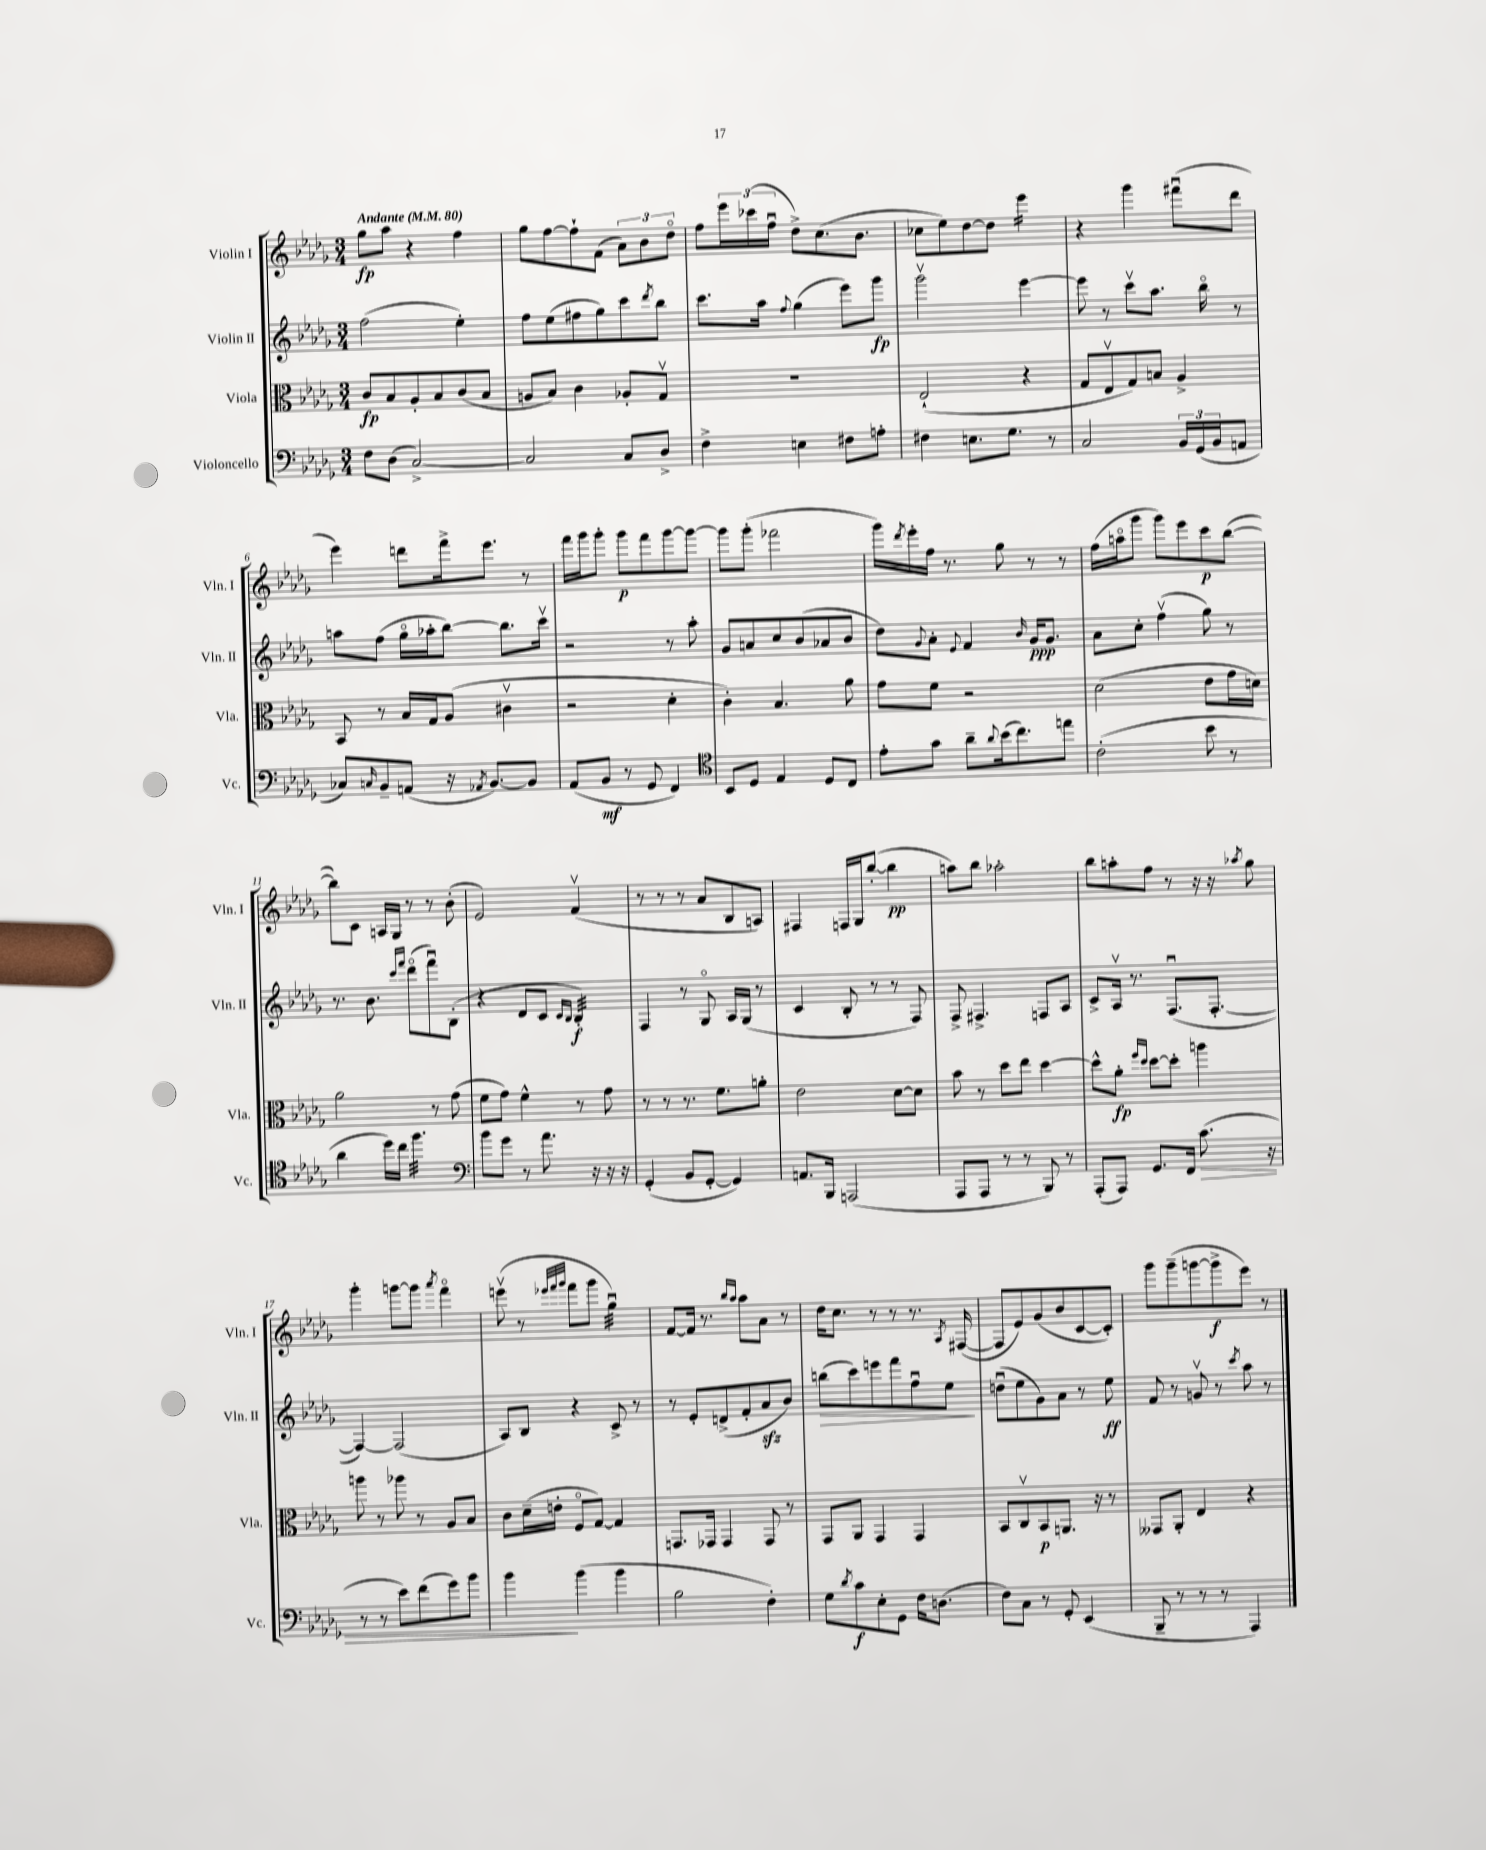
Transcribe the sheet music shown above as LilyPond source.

<<
\new StaffGroup <<
\new Staff = "s0" \with { instrumentName = "Violin I" shortInstrumentName = "Vln. I" } {
    \clef treble \key des \major \numericTimeSignature \time 3/4 \tempo "Andante" 4 = 80
    ges''8\fp aes''8 r4 f''4 |
    ges''8 f''8~ f''8-! f'8( \tuplet 3/2 { aes'8) bes'8 des''8\flageolet } |
    f''8 \tuplet 3/2 { ees'''16 ces'''16( f''16\downbow } des''8->) c''8.( bes'8. |
    ces''8 ees''8) des''8~ des''8 ees'''4:16 |
    r4 ges'''4 fis'''8\downbow( des'''8 |
    ees'''4) d'''8 f'''16-> ees'''8. r8 |
    f'''16 ges'''16 ges'''8-. ges'''8\p f'''8 ges'''8~ ges'''8~ |
    ges'''8 ges'''8-.( fes'''2 |
    ges'''16) \acciaccatura { des'''8 } ees'''16-. f''16 r8. ges''8 r8 r8 |
    f''16( a''16\flageolet ges'''8 ges'''8) ees'''8 c'''8\p bes''8~( |
    bes''8) c'8 a16 ges16 r8 r8 bes'8-.( |
    ees'2) f'4\upbow( |
    r8 r8 r8 aes'8 bes8 a8) |
    fis4 f16 ges16 bes''8~-.( bes''4\pp |
    a''8) bes''8 aes''2-. |
    bes''8 a''8-. f''8 r8 r16 r16 \acciaccatura { aes''8 } ges''8 |
    ges'''4-. g'''8~ g'''8 \acciaccatura { aes'''8 } f'''4\flageolet |
    e'''8\upbow( r8 \grace { ees'''32 f'''32 ges'''32 } f'''8 ges'''8 ges''4:32\downbow) |
    f'8~ f'16 r8. \grace { bes''16 aes''16 } aes''8 aes'8 r8 |
    des''16 c''8. r8 r8 r8. \acciaccatura { aes8 } fis16~( |
    fis8 ees'8) ges'8( bes'8 c'8~ c'8-.) |
    ges'''8 ges'''8--( g'''8~ g'''8->\f ees'''8) r8 \bar "|." |
}
\new Staff = "s1" \with { instrumentName = "Violin II" shortInstrumentName = "Vln. II" } {
    \clef treble \key des \major \numericTimeSignature \time 3/4
    f''2( ees''4-.) |
    f''8 ees''8( fis''8 ges''8) c'''8 \acciaccatura { des'''8 } bes''8 |
    c'''8. aes''16 \appoggiatura { f''8 } ges''4( ees'''8) ges'''8\fp |
    ges'''2\upbow ees'''4~ |
    ees'''8 r8 c'''8\upbow aes''8. bes''16\flageolet r8 |
    a''8 f''8( ges''16\flageolet aes''16-. bes''8~) bes''8. c'''16\upbow |
    r2 r8 aes''8-. |
    ges'8 a'8 c''8 bes'8( aes'8 bes'8 |
    des''8) \appoggiatura { ges'8 } aes'8-. \appoggiatura { ees'8 } f'4 \grace { bes'16 } ges'16\ppp ges'8. |
    aes'8 c''8-. f''4\upbow( ges''8) r8 |
    r8. bes'8. \grace { c'''16 f'''16 } des'''8\flageolet( f'''8\downbow) bes8-.( |
    r4 des'8 c'8 \grace { c'16 bes16 } bes4:32-.\f) |
    f4 r8 ges8\flageolet aes16 ges16( r8 |
    c'4 bes8-. r8 r8 f8) |
    f8-> fis4.-> f8 aes8 |
    c'8-> aes16\upbow r8. f8.\downbow( f8.~-. |
    f4~) f2( |
    aes8) bes8 r4 c'8-> r8 |
    r8 ees'8-. d'8->( f'8-. aes'8\sfz bes'8) |
    b''8\>( c'''8) e'''8 f'''8 f''8\downbow ees''8\! |
    d''8\downbow( ees''8 ges'8) aes'8 r8 ees''8\ff |
    f'8 r8 g'8\upbow r8 \acciaccatura { c'''8 } aes''8 r8 \bar "|." |
}
\new Staff = "s2" \with { instrumentName = "Viola" shortInstrumentName = "Vla." } {
    \clef alto \key des \major \numericTimeSignature \time 3/4
    c'8\fp bes8 aes8-. bes8 c'8( bes8 |
    a8 bes8) c'4 aes8-. ges8\upbow |
    R2. |
    ees2-!( r4 |
    ges8 ees8\upbow ges8) b8 aes4-> |
    bes,8 r8 bes16 ges16 aes8( cis'4\upbow |
    r2 des'4-. |
    c'4-.) bes4. aes'8 |
    ges'8 f'8 r2 |
    des'2( ees'8 ges'16 d'16) |
    aes'2 r8 ges'8( |
    f'8 ges'8) f'4-^ r8 ges'8 |
    r8 r8 r8. f'8. a'8-. |
    ees'2 des'8~ des'8 |
    bes'8 r8 des''8 ees''8 des''4~ |
    des''8-^ aes'8-.\fp \grace { f''16 des''16 } des''8~ des''8-. a''4 |
    a''8 r8 aes''8 r8 aes8 bes8 |
    c'8 des'16--( e'16-. f8\flageolet ges8~) ges4 |
    g,8. ges,16 ges,4 ges,8 r8 |
    ges,8 aes,8 ges,4 ges,4 |
    bes,8 c8\upbow bes,8\p a,8. r16 r8 |
    geses,8 aes,8-. ees4 r4 \bar "|." |
}
\new Staff = "s3" \with { instrumentName = "Violoncello" shortInstrumentName = "Vc." } {
    \clef bass \key des \major \numericTimeSignature \time 3/4
    f8 des8( c2~->) |
    c2 c8 des8-> |
    f4-> e4 fis8 a8-. |
    fis4 e8. ges8. r8 |
    c2 \tuplet 3/2 { bes,16 ges,16( bes,16 } a,8 |
    ces8) \grace { c16 } bes,8-- a,8( r16 \acciaccatura { aes,8 } bes,8.~) bes,8 |
    aes,8( bes,8\mf r8 ges,8 f,4) |
    \clef tenor bes,8 des8 ees4 des8 c8 |
    ees'8-. ges'8 aes'8-- \appoggiatura { aes'8 } bes'16( c''8.) e''8 |
    c'2-.( bes'8 r8 |
    aes'4 des''16) c''16 f''4.:32 |
    \clef bass bes'8 ges'8 r8 aes'8. r16 r16 r16 |
    ges,4-.( bes,8 ges,8~-. ges,4) |
    a,8. bes,,16 a,,2( |
    aes,,8 aes,,8 r8 r8 bes,,8) r8 |
    aes,,8-.( aes,,8) ges,8. f,16 c'8.\>( r16 |
    r8 r8 ees'8) f'8( ges'8) bes'8 |
    bes'4\! bes'4( bes'4 |
    bes2 f4-.) |
    ges8 \acciaccatura { des'8 } c'8\f ees8-. ges,8 f16 d8.( |
    f8) c8 r8 ges,8-. ees,4( |
    bes,,8-- r8 r8 r8 aes,,4) \bar "|." |
}
>>
>>
